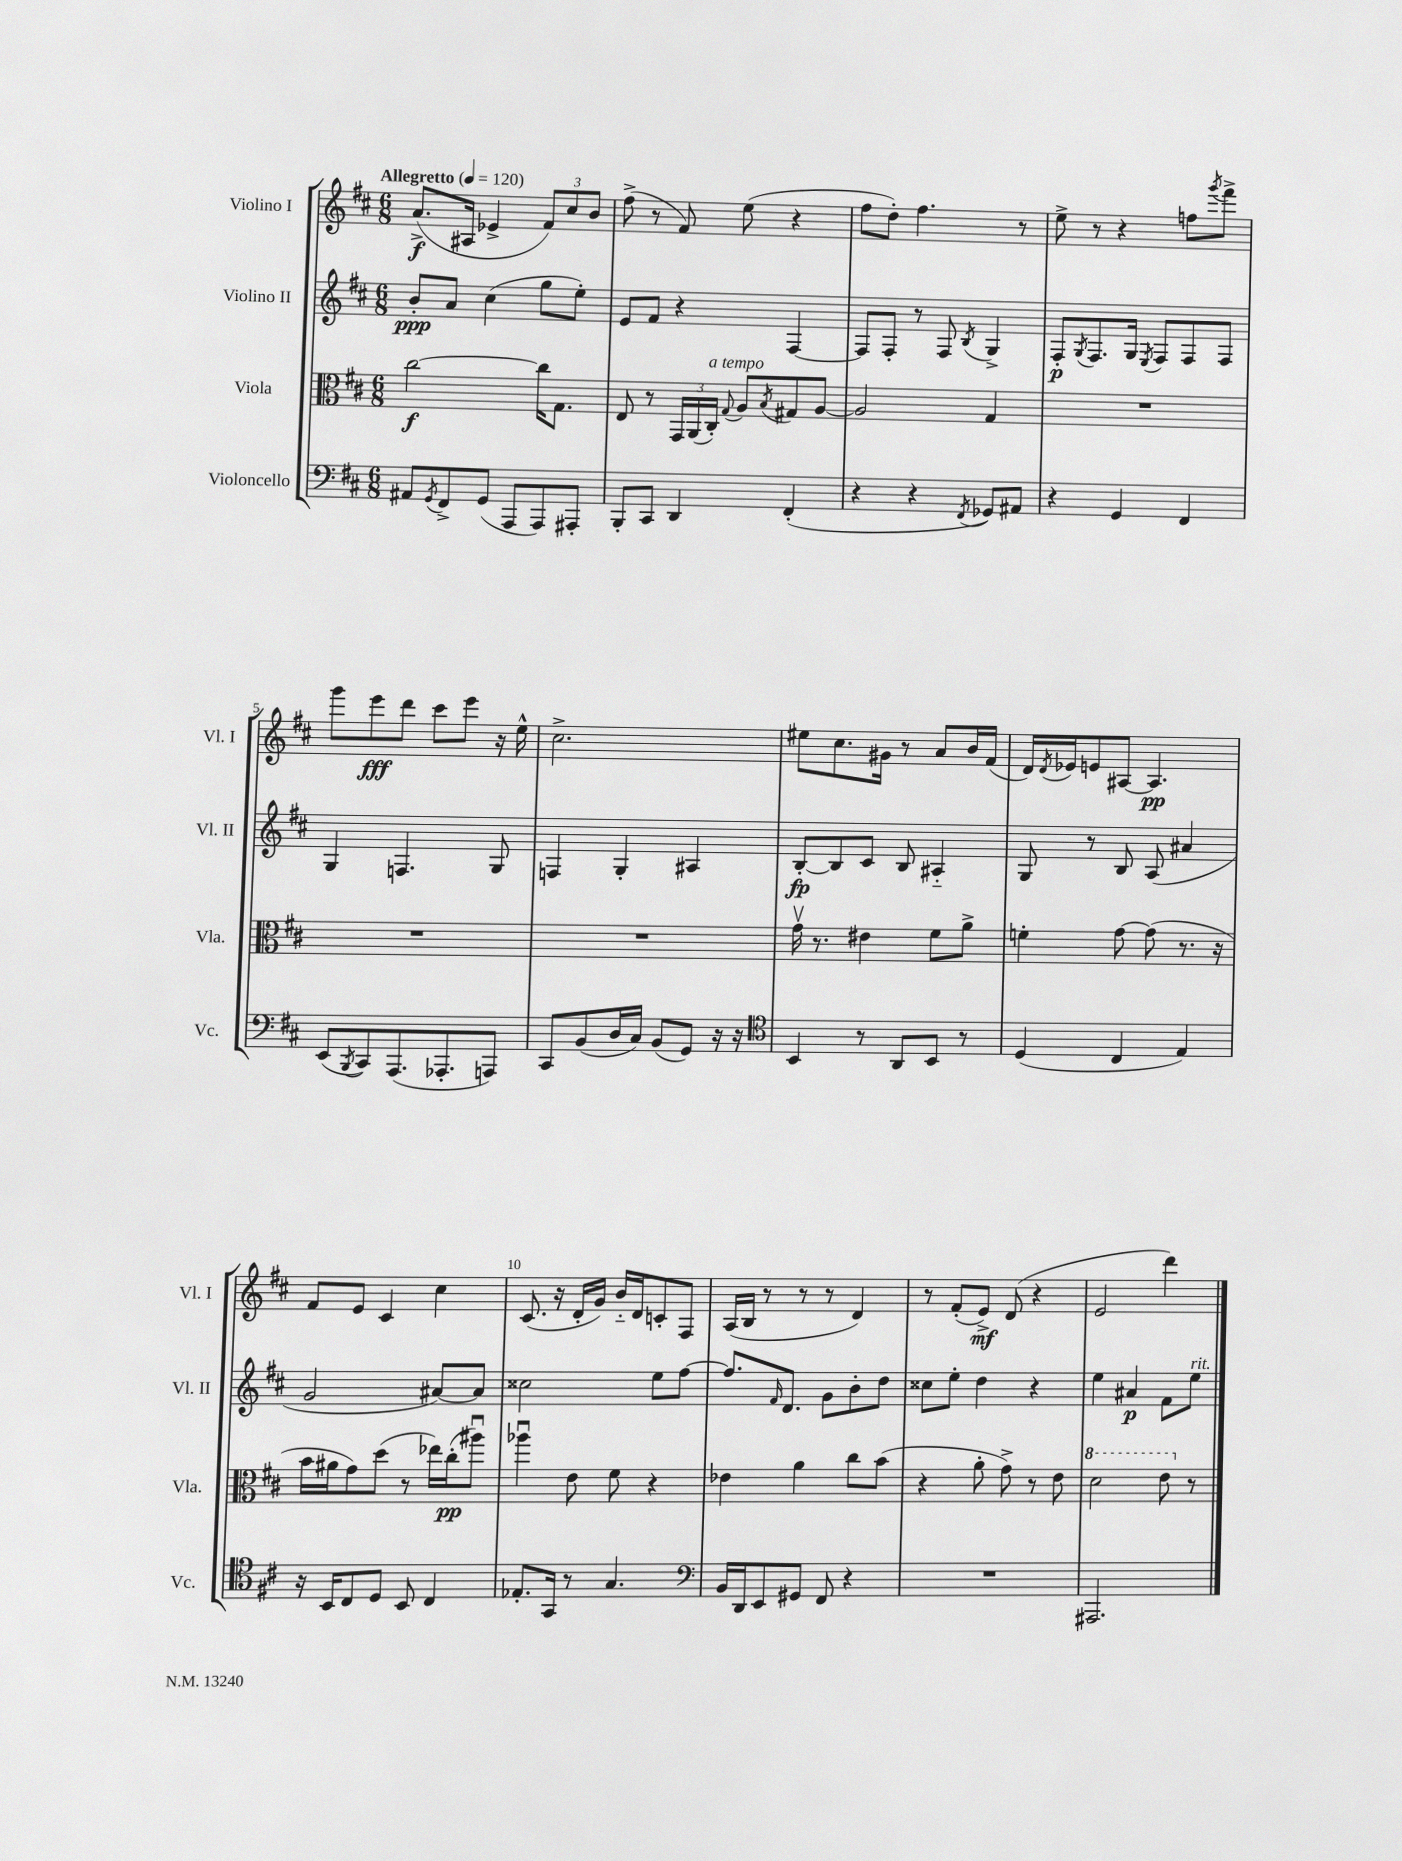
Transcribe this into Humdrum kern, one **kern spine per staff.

**kern	**kern	**dynam	**kern	**dynam	**kern	**dynam
*part4	*part3	*part3	*part2	*part2	*part1	*part1
*staff4	*staff3	*staff3	*staff2	*staff2	*staff1	*staff1
*I"Violoncello	*I"Viola	*	*I"Violino II	*	*I"Violino I	*
*I'Vc.	*I'Vla.	*	*I'Vl. II	*	*I'Vl. I	*
*clefF4	*clefC3	*	*clefG2	*	*clefG2	*
*k[f#c#]	*k[f#c#]	*	*k[f#c#]	*	*k[f#c#]	*
*M6/8	*M6/8	*	*M6/8	*	*M6/8	*
*MM120	*MM120	*	*MM120	*	*MM120	*
=1	=1	=1	=1	=1	=1	=1
!	!	!	!	!	!LO:TX:a:B:t=Allegretto	!
8AA#X/L	[2cc#\	f	8b'/L	ppp	(8.a^/L	f
8qGG/	.	.	.	.	.	.
8FF#^/	.	.	8a/J	.	.	.
.	.	.	.	.	16A#X/Jk	.
(8GG/J	.	.	(4cc#\	.	4e-X^/	.
8AAA/L	.	.	.	.	.	.
8AAA/)	16cc#\KL]	.	8gg\L	.	12f#/L)	.
.	8.G\J	.	.	.	.	.
.	.	.	.	.	12cc#/	.
8AAA#X'/J	.	.	8ee'\J)	.	.	.
.	.	.	.	.	12b/J	.
=2	=2	=2	=2	=2	=2	=2
8BBB'/L	8E/	.	8e/L	.	(8ff#^\	.
8CC#/J	8r	.	8f#/J	.	8r	.
4DD/	24GG/LL	.	4r	.	8f#/)	.
.	(24AA/	.	.	.	.	.
!	!LO:TX:a:i:t=a tempo	!	!	!	!	!
.	24C#'/JJ)	.	.	.	.	.
.	8qqG/	.	.	.	.	.
.	8A/L	.	.	.	(8ee\	.
.	8qB/	.	.	.	.	.
(4FF#'/	8G#X/	.	[4F#/	.	4r	.
.	[8A/J	.	.	.	.	.
=3	=3	=3	=3	=3	=3	=3
4r	2A/]	.	8F#/L]	.	8ff#\L	.
.	.	.	8F#'/J	.	8dd'\J)	.
4r	.	.	8r	.	4.ff#\	.
.	.	.	8F#/	.	.	.
8qFF#/	.	.	8qB/	.	.	.
8GG-X/L)	4G/	.	4G^/	.	.	.
8AA#X/J	.	.	.	.	8r	.
=4	=4	=4	=4	=4	=4	=4
4r	2.r	.	8F#'/L	p	8ee^\	.
.	.	.	8qG/	.	.	.
.	.	.	8.F#/	.	8r	.
4GG/	.	.	.	.	4r	.
.	.	.	16G/Jk	.	.	.
.	.	.	8qE/	.	.	.
.	.	.	8F#/L	.	.	.
4FF#/	.	.	8F#/	.	8ffn\L	.
.	.	.	.	.	8qggg/	.
.	.	.	8F#/J	.	8fff#^\J	.
!!LO:LB:g=z
=5	=5	=5	=5	=5	=5	=5
(8EE/L	2.r	.	4G/	.	8ggg\L	.
8qBBB/	.	.	.	.	.	.
8CC#/)	.	.	.	.	8eee\	fff
(8.AAA/	.	.	4.Fn/	.	8ddd\J	.
.	.	.	.	.	8ccc#\L	.
8.AAA-X'/	.	.	.	.	.	.
.	.	.	.	.	8eee\J	.
8AAAn/J)	.	.	8G/	.	16r	.
.	.	.	.	.	16ee^^\	.
=6	=6	=6	=6	=6	=6	=6
8CC#/L	2.r	.	4Fn/	.	2.cc#^\	.
(8BB/	.	.	.	.	.	.
16D/L	.	.	4G'/	.	.	.
16C#/JJ)	.	.	.	.	.	.
(8BB/L	.	.	.	.	.	.
8GG/J)	.	.	4A#X/	.	.	.
16r	.	.	.	.	.	.
16r	.	.	.	.	.	.
=7	=7	=7	=7	=7	=7	=7
*clefC4	*	*	*	*	*	*
4BB/	16gv\	.	[8B'/L	fp	8ee#X\L	.
.	8.r	.	.	.	.	.
.	.	.	8B/]	.	8.cc#\	.
8r	4e#X\	.	8c#/J	.	.	.
.	.	.	.	.	16g#X\Jk	.
8AA/L	.	.	8B/	.	8r	.
8BB/J	8f#\L	.	4A#X/	.	8a/L	.
8r	8a^\J	.	.	.	16b/L	.
.	.	.	.	.	(16f#/JJ	.
=8	=8	=8	=8	=8	=8	=8
(4D/	4fn'\	.	8G/	.	16d/LL)	.
.	.	.	.	.	8qd/	.
.	.	.	.	.	16e-X/J	.
.	.	.	8r	.	8en/	.
4C#/	[8g\	.	8B/	.	[8A#X/J	.
.	(8g\]	.	(8A/	.	4.A#/]	pp
4E/)	8.r	.	4a#X/	.	.	.
.	16r	.	.	.	.	.
!!LO:LB:g=z
=9	=9	=9	=9	=9	=9	=9
16r	16b\LL	.	2g/	.	8f#/L	.
16BB/KL	16a#X\J	.	.	.	.	.
8C#/	8g\)	.	.	.	8e/J	.
8D/J	(8dd\J	.	.	.	4c#/	.
8BB/	8r	.	.	.	.	.
4C#/	16ee-X\LL)	.	[8a#X/L)	.	4cc#\	.
.	(16cc#'\J	pp	.	.	.	.
.	8aa#Xu\J)	.	8a#/J]	.	.	.
=10	=10	=10	=10	=10	=10	=10
8.E-X'/L	4aa-Xu\	.	2cc##X\	.	(8.c#/	.
16GG/Jk	.	.	.	.	16r	.
8r	8e\	.	.	.	16d'/LL	.
.	.	.	.	.	16g/JJ)	.
4.G/	8f#\	.	.	.	16b/LL	.
.	.	.	.	.	16d/J	.
.	4r	.	8ee\L	.	8cn'/	.
.	.	.	[8ff#\J	.	8F#/J	.
=11	=11	=11	=11	=11	=11	=11
*clefF4	*	*	*	*	*	*
16BB/LL	4e-X\	.	8.ff#/L]	.	(16A/LL	.
16DD/J	.	.	.	.	16B/JJ	.
8EE/	.	.	.	.	8r	.
.	.	.	16qqf#/	.	.	.
.	.	.	8.d/J	.	.	.
8GG#X/J	4a\	.	.	.	8r	.
8FF#/	.	.	8g\L	.	8r	.
4r	8cc#\L	.	8b'\	.	4d/)	.
.	(8b\J	.	8dd\J	.	.	.
=12	=12	=12	=12	=12	=12	=12
2.r	4r	.	8cc##X\L	.	8r	.
.	.	.	8ee'\J	.	(8f#'/L	.
.	8a'\	.	4dd\	.	8e^/J)	mf
.	8g^\)	.	.	.	(8d/	.
.	8r	.	4r	.	4r	.
.	8e\	.	.	.	.	.
=13	=13	=13	=13	=13	=13	=13
*	*8va	*	*	*	*	*
2.AAA#X/	2dd\	.	4ee\	.	2e/	.
.	.	.	4a#X/	p	.	.
.	8ee\	.	8f#\L	.	4ddd\)	.
*	*X8va	*	*	*	*	*
!	!	!	!LO:TX:a:i:t=rit.	!	!	!
.	8r	.	8ee\J	.	.	.
==	==	==	==	==	==	==
*-	*-	*-	*-	*-	*-	*-
